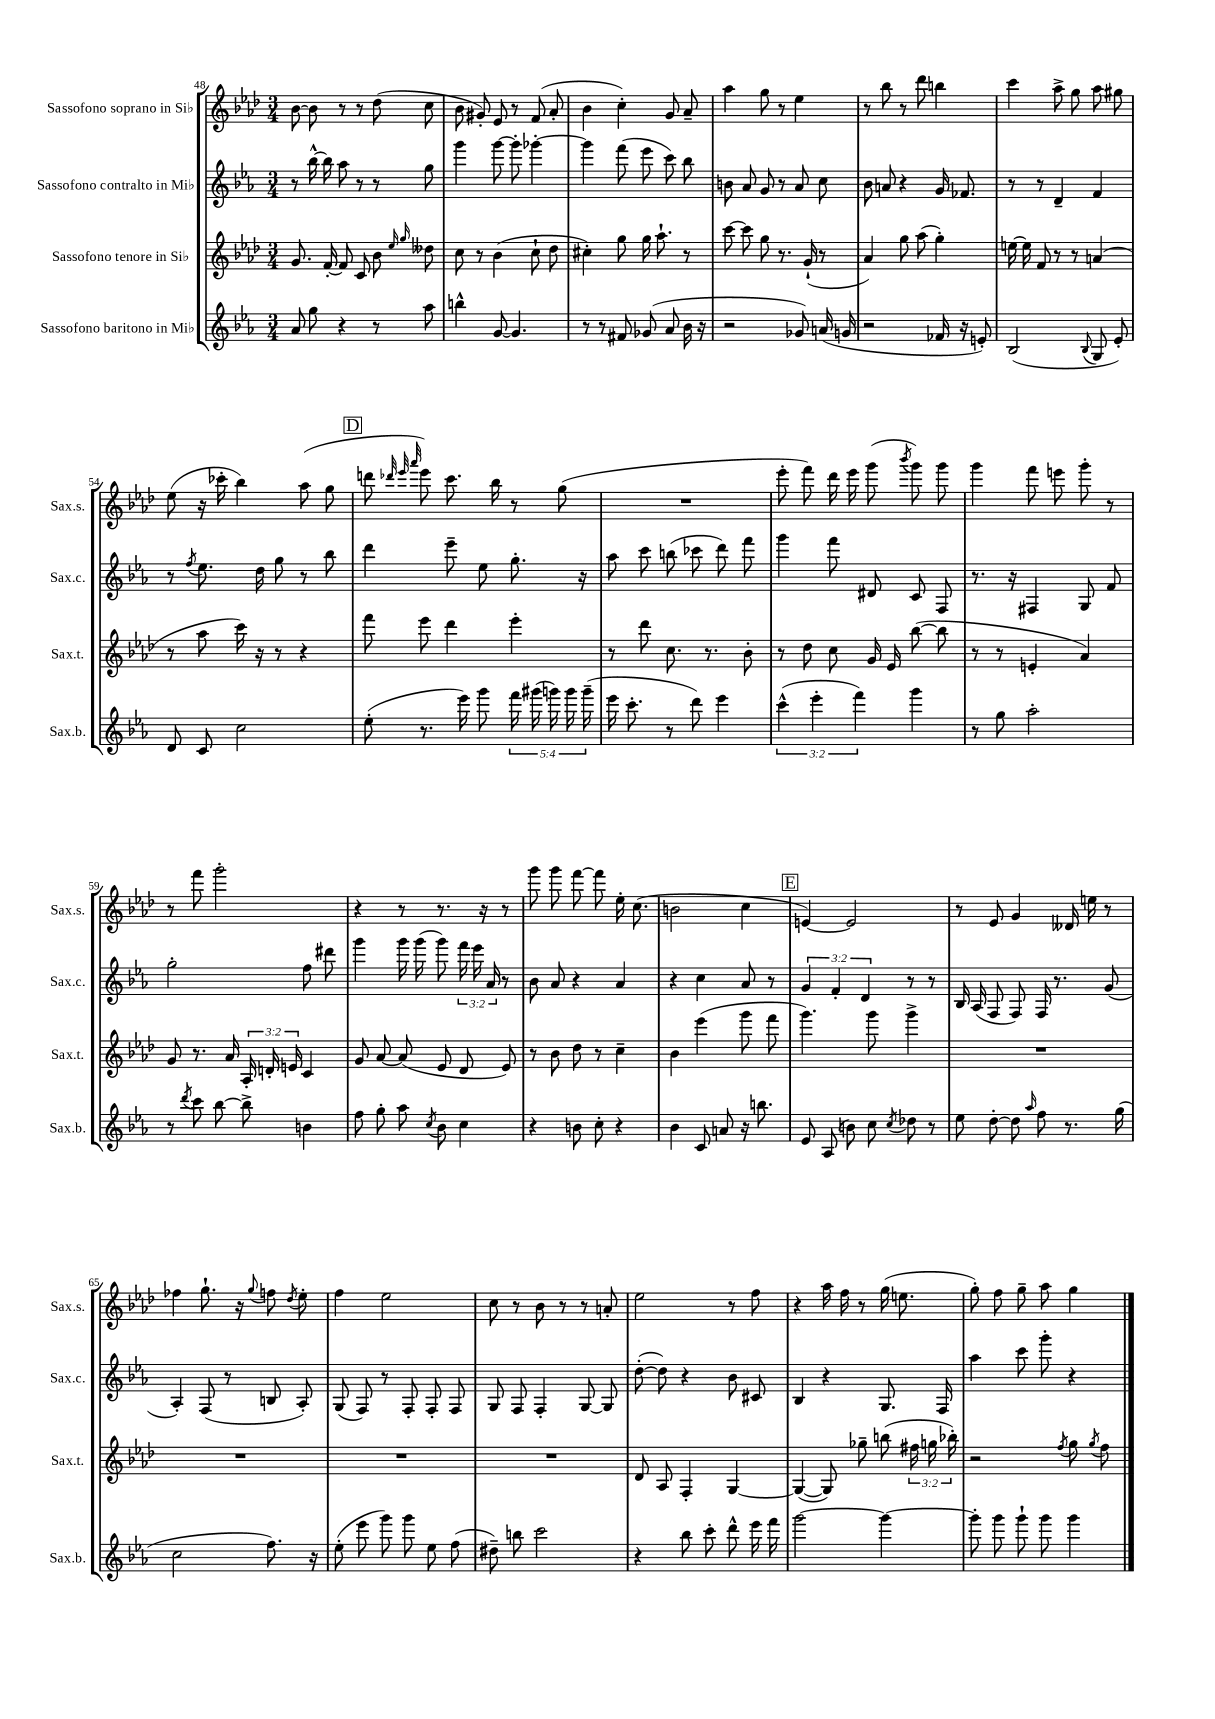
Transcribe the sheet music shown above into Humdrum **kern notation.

**kern	**kern	**kern	**kern
*part4	*part3	*part2	*part1
*staff4	*staff3	*staff2	*staff1
*I"Sassofono baritono in Mi♭	*I"Sassofono tenore in Si♭	*I"Sassofono contralto in Mi♭	*I"Sassofono soprano in Si♭
*I'Sax.b.	*I'Sax.t.	*I'Sax.c.	*I'Sax.s.
*clefG2	*clefG2	*clefG2	*clefG2
*k[b-e-a-]	*k[b-e-a-d-]	*k[b-e-a-]	*k[b-e-a-d-]
*M3/4	*M3/4	*M3/4	*M3/4
=48	=48	=48	=48
8a-/	8.g/	8r	[8b-\
8gg\	.	[16bb-^^\	8b-\]
.	[16f'/	16bb-\]	.
4r	8f/]	8aa-\	8r
.	8c/	8r	8r
8r	8b-\	8r	(8dd-\
.	16qqee-/	.	.
.	16qqgg/	.	.
8aa-\	8dd--X\	8gg\	8cc\
=49	=49	=49	=49
4bbn^^\	8cc\	4ggg\	8b-\
.	8r	.	8g#X'/)
[8g/	(4b-\	[8ggg\	8e-/
4.g/]	.	8ggg'\]	8r
.	8cc`\	[4ggg-X'\	(8f/
.	8dd-\	.	8a-'/
=50	=50	=50	=50
8r	4cc#X'\)	4ggg-\]	4b-\
8r	.	.	.
8f#X/	8gg\	(8fff\	4cc'\)
(8g-X/	16gg\	8eee-\	.
.	8.aa-`\	.	.
8a-/	.	8ccc\)	8g/
16b-\	8r	8bb-\	8a-~/
16r	.	.	.
=51	=51	=51	=51
2r	[8ccc\	8bn\	4aa-\
.	8ccc\]	8a-/	.
.	8gg\	8g/	8gg\
.	8.r	8r	8r
8g-X/)	.	8a-/	4ee-\
.	(16g`/	.	.
(16an/	8r	8cc\	.
16gn/	.	.	.
=52	=52	=52	=52
2r	4a-/)	8b-\	8r
.	.	8an/	8bb-\
.	8gg\	4r	8r
.	(8aa-\	.	8ddd-\
16f-X/	4gg'\)	16g/	4bbn\
16r	.	8.f-X/	.
8en'/)	.	.	.
=53	=53	=53	=53
(2B-/	[16een\	8r	4ccc\
.	16ee\]	.	.
.	8f/	8r	.
.	8r	4d~/	8aa-^\
.	8r	.	8gg\
8qqB-/	.	.	.
8G/	(4an/	4f/	8aa-\
8e-'/)	.	.	8gg#X\
!!LO:LB:g=z
=54	=54	=54	=54
8d/	8r	8r	(8ee-\
.	.	8qff/	.
8c/	8aa-\	8.ee-\	16r
.	.	.	16ccc-X'\
2cc\	16ccc\)	.	4bb-\)
.	16r	16dd\	.
.	8r	8gg\	.
.	4r	8r	(8aa-\
.	.	8bb-\	8gg\
!!LO:REH:place=s1:t=D
=55	=55	=55	=55
(8ee-'\	8fff\	4ddd\	8dddn\
.	.	.	32qqddd-X/
.	.	.	32qqeee-/
.	.	.	32qqaaa-/
8.r	8eee-\	.	8eee-\)
.	4ddd-\	8eee-~\	8.ccc\
16eee-\)	.	.	.
8ggg\	.	8ee-\	.
.	.	.	16bb-\
20fff\	4eee-'\	8.gg'\	8r
(20ggg#X\	.	.	.
20gggn\)	.	.	.
.	.	.	(8gg\
20ggg\	.	.	.
.	.	16r	.
(20ggg~\	.	.	.
=56	=56	=56	=56
16eee-\	8r	8aa-\	2.r
8.ccc'\	.	.	.
.	8ddd-\	8ccc\	.
8r	8.cc\	(8bbn\	.
8ddd\)	.	8ccc-X\	.
.	8.r	.	.
4eee-\	.	8ddd\)	.
.	8b-'\	8fff\	.
=57	=57	=57	=57
(6ccc^^\	8r	4ggg\	8eee-'\
.	8dd-\	.	8fff\)
6eee-'\	.	.	.
.	8cc\	8fff\	16ddd-\
.	.	.	16eee-\
6fff\)	.	.	.
.	16g/	8d#X/	(8ggg\
.	16e-/	.	.
.	.	.	8qbbb-/
4ggg\	([8bb-\	8c/	8ggg\)
.	8bb-\]	8F/	8ggg\
=58	=58	=58	=58
8r	8r	8.r	4ggg\
8gg\	8r	.	.
.	.	16r	.
2aa-'\	4en'/	4F#X/	8fff\
.	.	.	8eeen\
.	4a-/)	8G/	8ggg'\
.	.	8f/	8r
!!LO:LB:g=z
=59	=59	=59	=59
8r	8g/	2gg'\	8r
8qddd/	.	.	.
8ccc\	8.r	.	8fff\
[8bb-\	.	.	2ggg'\
.	16a-/	.	.
8bb-^\]	24A-'/	.	.
.	24dn'/	.	.
.	24en/	.	.
4bn\	4c/	8ff\	.
.	.	8ddd#X\	.
=60	=60	=60	=60
8ff\	8g/	4ggg\	4r
8gg'\	[8a-/	.	.
8aa-\	(8a-/]	16ggg\	8r
.	.	(16ggg\	.
8qcc/	.	.	.
8b-\	8e-/	8ggg\)	8.r
4cc\	8d-/	24fff\	.
.	.	24eee-\	.
.	.	.	16r
.	.	24a-/	.
.	8e-/)	8r	8r
=61	=61	=61	=61
4r	8r	8b-\	8ggg\
.	8b-\	8a-/	8ggg\
8bn\	8dd-\	4r	[8fff\
8cc'\	8r	.	8fff\]
4r	4cc~\	4a-/	16ee-'\
.	.	.	(8.cc\
=62	=62	=62	=62
4b-\	4b-\	4r	2bn\
8c/	(4eee-\	4cc\	.
8an/	.	.	.
16r	8ggg\	8a-/	4cc\
8.bbn\	.	.	.
.	8fff\	8r	.
!!LO:REH:place=s1:t=E
=63	=63	=63	=63
8e-/	4.ggg\)	6g/	[4en/)
(8A-/	.	.	.
.	.	6f'/	.
8bn\)	.	.	2e/]
.	.	6d/	.
8cc\	8ggg\	.	.
8qcc/	.	.	.
8dd-X\	4ggg^\	8r	.
8r	.	8r	.
=64	=64	=64	=64
8ee-\	2.r	16B-/	8r
.	.	(16A-/	.
[8dd'\	.	8F/	8e-/
8dd\]	.	8F/)	4g/
16qqaa-/	.	.	.
8ff\	.	16F/	.
.	.	8.r	.
8.r	.	.	16d--X/
.	.	.	16een\
.	.	(8g/	8r
(16gg\	.	.	.
!!LO:LB:g=z
=65	=65	=65	=65
2cc\	2.r	4A-'/)	4ff-X\
.	.	(8F/	8.gg`\
.	.	8r	.
.	.	.	16r
.	.	.	8qqgg/
8.ff\)	.	8Bn/	8ffn\
.	.	.	8qdd-/
.	.	8A-'/)	8ee-'\
16r	.	.	.
=66	=66	=66	=66
(8ee-'\	2.r	(8G/	4ff\
8eee-\	.	8F/)	.
8ggg\)	.	8r	2ee-\
8ggg\	.	8F'/	.
8ee-\	.	8F'/	.
(8ff\	.	8F/	.
=67	=67	=67	=67
8dd#X~\)	2.r	8G/	8cc\
8bbn\	.	8F/	8r
2ccc\	.	4F'/	8b-\
.	.	.	8r
.	.	[8G/	8r
.	.	8G/]	8an'/
=68	=68	=68	=68
4r	8d-/	([8dd'\	2ee-\
.	8A-/	8dd\])	.
8bb-\	4F'/	4r	.
8ccc'\	.	.	.
8ddd^^\	[4G/	8b-\	8r
16eee-\	.	8c#X/	8ff\
16fff\	.	.	.
=69	=69	=69	=69
[2ggg\	(4G/_	4B-/	4r
.	8G/])	4r	16aa-\
.	.	.	16ff\
.	8gg-X~\	.	8r
4ggg\_	(8bbn\	8.G/	(16gg\
.	.	.	8.een\
.	24ff#X\	.	.
.	24ggn\	.	.
.	.	16F/	.
.	24bb-X'\)	.	.
=70	=70	=70	=70
8ggg'\]	2r	4aa-\	8gg'\)
8ggg\	.	.	8ff\
8ggg`\	.	8ccc\	8gg~\
8ggg\	.	8ggg'\	8aa-\
.	8qff/	.	.
4ggg\	8gg\	4r	4gg\
.	8qgg/	.	.
.	8ff\	.	.
==	==	==	==
*-	*-	*-	*-
